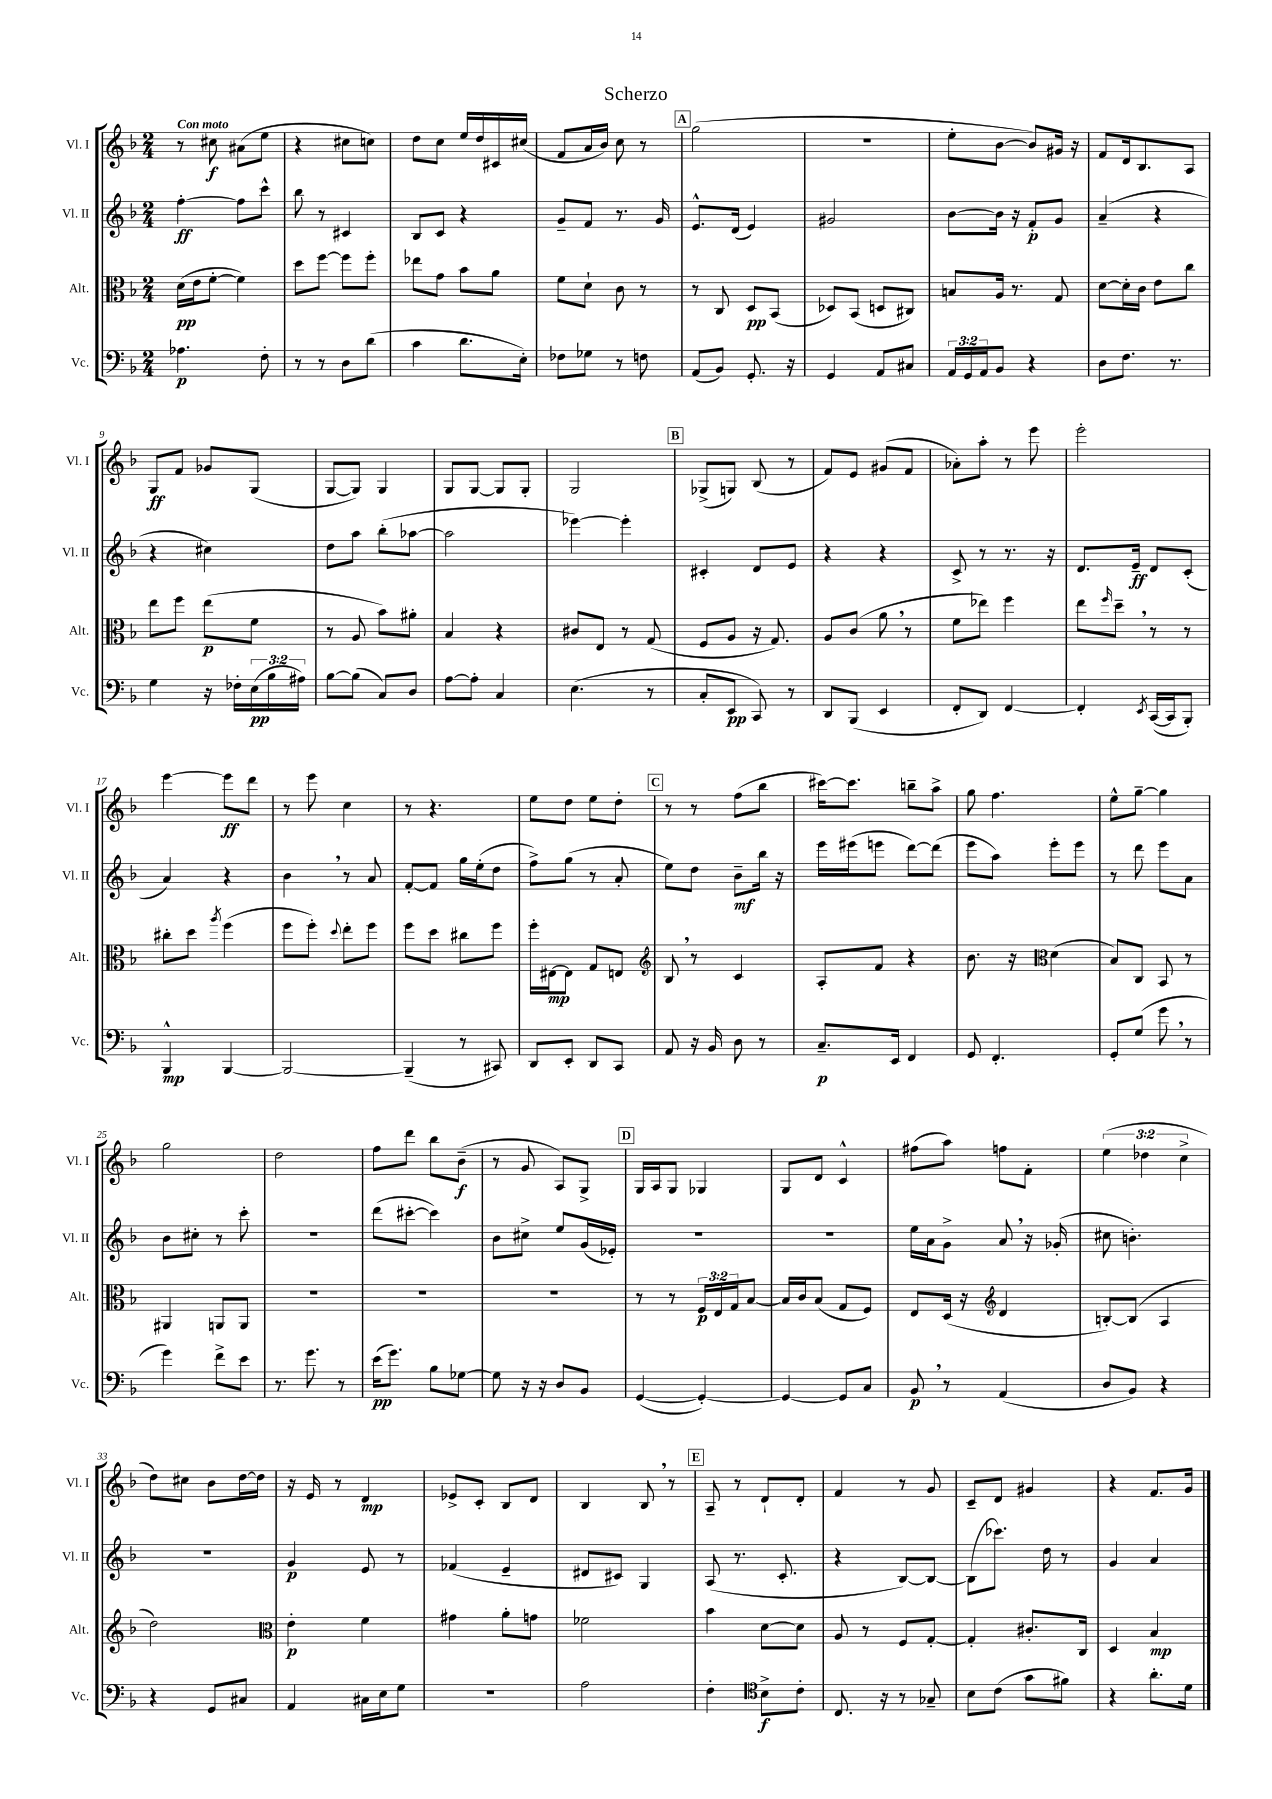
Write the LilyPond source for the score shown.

\header { title = "Scherzo" }
<<
\new StaffGroup <<
\new Staff = "s0" \with { instrumentName = "Vl. I" shortInstrumentName = "Vl. I" } {
    \clef treble \key f \major \numericTimeSignature \time 2/4 \override Staff.TupletNumber.text = #tuplet-number::calc-fraction-text \tempo "Con moto"
    r8 cis''8\f ais'8( e''8 |
    r4 cis''8 c''8) |
    d''8 c''8 e''16 d''16 cis'16 cis''16( |
    f'8 a'16 bes'16) c''8 r8 |
    \mark \markup { \box "A" } g''2( |
    r2 |
    e''8-. bes'8~ bes'8) gis'16 r16 |
    f'8 d'16 bes8. a8 |
    g8\ff f'8 ges'8 g8( |
    g8~ g8) g4 |
    g8 g8~ g8 g8-. |
    g2 |
    \mark \markup { \box "B" } ges8->( g8) bes8( r8 |
    f'8) e'8 gis'8( f'8 |
    aes'8-.) a''8-. r8 e'''8 |
    e'''2-. |
    e'''4~ e'''8\ff d'''8 |
    r8 e'''8 c''4 |
    r8 r4. |
    e''8 d''8 e''8 d''8-. |
    \mark \markup { \box "C" } r8 r8 f''8( bes''8 |
    cis'''16~) cis'''8. b''8-- a''8-> |
    g''8 f''4. |
    e''8-^ g''8~-- g''4 |
    g''2 |
    d''2 |
    f''8 d'''8 bes''8 bes'8--\f( |
    r8 g'8 a8) g8-> |
    \mark \markup { \box "D" } g16 a16 g8 ges4 |
    g8 d'8 c'4-^ |
    fis''8( a''8) f''8 f'8-. |
    \tuplet 3/2 { e''4( des''4 c''4-> } |
    d''8) cis''8 bes'8 d''16~ d''16 |
    r16 e'16 r8 d'4\mp |
    ees'8-> c'8-. bes8 d'8 |
    bes4 bes8 \breathe r8 |
    \mark \markup { \box "E" } a8-- r8 d'8-! d'8-. |
    f'4 r8 g'8 |
    c'8-- d'8 gis'4 |
    r4 f'8. g'16 \bar "|." |
}
\new Staff = "s1" \with { instrumentName = "Vl. II" shortInstrumentName = "Vl. II" } {
    \clef treble \key f \major \numericTimeSignature \time 2/4
    f''4~-.\ff f''8 c'''8-^ |
    bes''8 r8 cis'4 |
    bes8 c'8 r4 |
    g'8-- f'8 r8. g'16 |
    \mark \markup { \box "A" } e'8.-^ d'16( e'4) |
    gis'2 |
    bes'8~ bes'16 r16 f'8-.\p g'8 |
    a'4--( r4 |
    r4 cis''4) |
    d''8 a''8 bes''8-.( aes''8~ |
    aes''2 |
    ees'''4~) ees'''4-. |
    \mark \markup { \box "B" } cis'4-. d'8 e'8 |
    r4 r4 |
    c'8-> r8 r8. r16 |
    d'8. e'16--\ff d'8 c'8-.( |
    a'4) r4 |
    bes'4 \breathe r8 a'8 |
    f'8~-. f'8 g''16 e''16-.( d''8 |
    f''8->) g''8( r8 a'8-. |
    \mark \markup { \box "C" } e''8) d''8 bes'8--\mf bes''16 r16 |
    e'''16 eis'''16( e'''8 d'''8~) d'''8( |
    e'''8 a''8) e'''8-. e'''8 |
    r8 d'''8 e'''8 a'8 |
    bes'8 cis''8-. r8 c'''8-. |
    R2 |
    d'''8( cis'''8~-. cis'''4) |
    bes'8 cis''8-> e''8 g'16( ees'16-.) |
    \mark \markup { \box "D" } r2 |
    r2 |
    e''16 a'16 g'8-> a'8 \breathe r16 ges'16-.( |
    cis''8 b'4.-.) |
    r2 |
    g'4\p e'8 r8 |
    fes'4( e'4-- |
    dis'8 cis'8) g4 |
    \mark \markup { \box "E" } a8( r8. c'8.-. |
    r4 bes8~) bes8~ |
    bes8( ces'''8.) d''16 r8 |
    g'4 a'4 \bar "|." |
}
\new Staff = "s2" \with { instrumentName = "Alt." shortInstrumentName = "Alt." } {
    \clef alto \key f \major \numericTimeSignature \time 2/4 \override Staff.TupletNumber.text = #tuplet-number::calc-fraction-text
    d'16\pp( e'16 f'8~-. f'4) |
    d''8 f''8~ f''8 f''8-. |
    ees''8 g'8 bes'8 a'8 |
    f'8 d'8-! c'8 r8 |
    \mark \markup { \box "A" } r8 c8 d8\pp bes,8( |
    des8) bes,8( d8 cis8) |
    b8 a16 r8. g8 |
    d'8~ d'16-. c'16 e'8 c''8 |
    e''8 f''8 e''8\p( f'8 |
    r8 a8 bes'8) ais'8-. |
    bes4 r4 |
    cis'8 e8 r8 g8( |
    \mark \markup { \box "B" } f8 a8 r16 g8.) |
    a8 c'8( a'8 \breathe r8 |
    f'8 ees''8) f''4 |
    e''8 \grace { f''16 } d''8-- \breathe r8 r8 |
    cis''8-. d''8 \acciaccatura { a''8 } f''4( |
    f''8 f''8-.) \appoggiatura { d''8 } e''8-. f''8 |
    f''8 d''8 cis''8 f''8 |
    f''16-. eis16~\mp eis8 g8 e8 |
    \mark \markup { \box "C" } \clef treble bes8 \breathe r8 c'4 |
    a8-. f'8 r4 |
    bes'8. r16 \clef alto d'4( |
    bes8) c8 bes,8 r8 |
    ais,4 a,8 a,8 |
    R2 |
    R2 |
    R2 |
    \mark \markup { \box "D" } r8 r8 \tuplet 3/2 { f16\p e16 g16 } bes8~ |
    bes16 c'16 bes8( g8 f8) |
    e8 d16( r16 \clef treble d'4 |
    b8~-.) b8( a4 |
    d''2) |
    \clef alto e'4-.\p f'4 |
    gis'4 a'8-. g'8 |
    fes'2 |
    \mark \markup { \box "E" } bes'4 d'8~ d'8 |
    a8 r8 f8 g8~-. |
    g4-. cis'8.-. c16 |
    d4 bes4\mp \bar "|." |
}
\new Staff = "s3" \with { instrumentName = "Vc." shortInstrumentName = "Vc." } {
    \clef bass \key f \major \numericTimeSignature \time 2/4 \override Staff.TupletNumber.text = #tuplet-number::calc-fraction-text
    aes4.\p f8-. |
    r8 r8 d8 d'8( |
    c'4 d'8. e16-.) |
    fes8 ges8 r8 f8 |
    \mark \markup { \box "A" } a,8( bes,8) g,8.-. r16 |
    g,4 a,8 cis8 |
    \tuplet 3/2 { a,16 g,16 a,16 } bes,8 r4 |
    d8 f8. r8. |
    g4 r16 fes16-. \tuplet 3/2 { e16\pp( bes16 ais16) } |
    bes8~ bes8( c8) d8 |
    a8~ a8-. c4 |
    e4.( r8 |
    \mark \markup { \box "B" } c8-. e,8\pp c,8) r8 |
    d,8 bes,,8( e,4 |
    f,8-. d,8) f,4~ |
    f,4-. \acciaccatura { e,8 } c,16~( c,16 bes,,8-.) |
    bes,,4-^\mp bes,,4~ |
    bes,,2~ |
    bes,,4--( r8 cis,8) |
    d,8 e,8-. d,8 c,8 |
    \mark \markup { \box "C" } a,8 r16 bes,16 d8 r8 |
    c8.--\p e,16 f,4 |
    g,8 f,4.-. |
    g,8-. g8( g'8 \breathe r8 |
    g'4) f'8-> e'8 |
    r8. g'8. r8 |
    e'16\pp( g'8.) bes8 ges8~ |
    ges8 r16 r16 d8 bes,8 |
    \mark \markup { \box "D" } g,4~( g,4~-.) |
    g,4~ g,8 c8 |
    bes,8\p \breathe r8 a,4( |
    d8 bes,8) r4 |
    r4 g,8 cis8 |
    a,4 cis16 e16 g8 |
    R2 |
    a2 |
    \mark \markup { \box "E" } f4-. \clef tenor bes8->\f c'8-. |
    c8. r16 r8 ges8-- |
    bes8 c'8( g'8 fis'8) |
    r4 a'8.-. d'16 \bar "|." |
}
>>
>>
